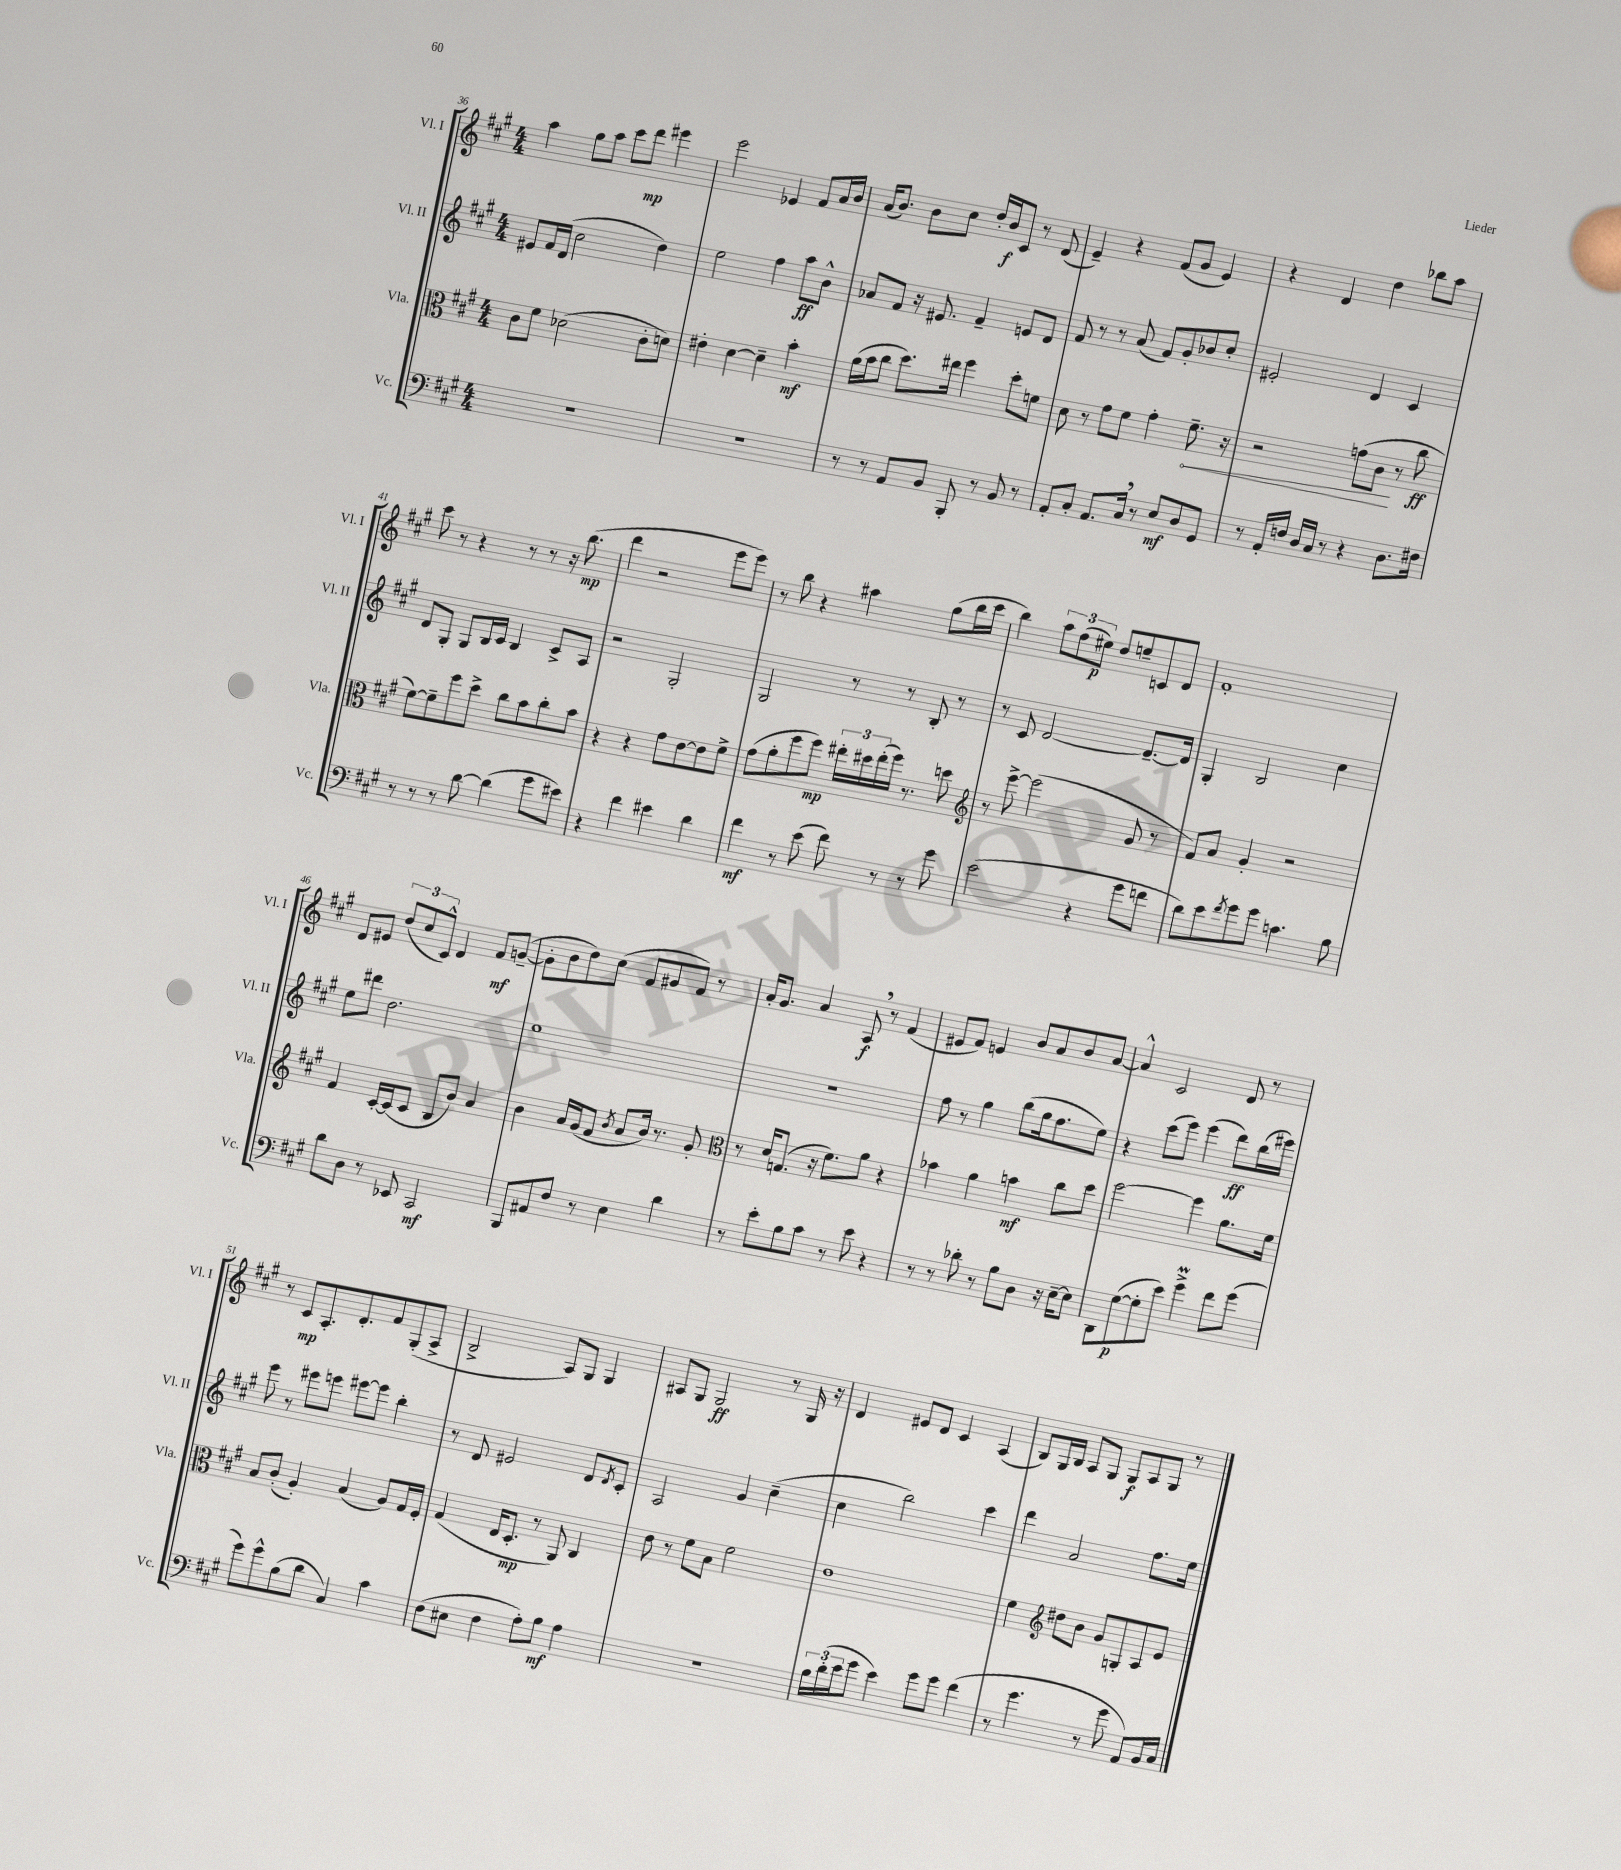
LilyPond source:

<<
\new StaffGroup <<
\new Staff = "s0" \with { instrumentName = "Vl. I" shortInstrumentName = "Vl. I" } {
    \clef treble \key a \major \numericTimeSignature \time 4/4
    a''4 gis''8 a''8 cis'''8 d'''8\mp eis'''4 |
    e'''2 ees'4 fis'8 a'16 b'16 |
    a'16( b'8.) b'8 cis''8 d''16-. b'16\f cis'8 r8 d'8( |
    e'4--) r4 fis'8( gis'8 e'4) |
    r4 d'4 d''4 bes''8 a''8 |
    cis'''8 r8 r4 r8 r8 r16 b''8.\mp( |
    d'''4 r2 e'''8 e'''8) |
    r8 b''8 r4 ais''4 gis''8( b''16 cis'''16 |
    b''4) \tuplet 3/2 { a''8 fis''8( eis''8\p) } d''8 e''8-- c'8 d'8 |
    fis'1-. |
    d'8 eis'8 \tuplet 3/2 { d''8( cis''8 cis'8-^) } d'4 fis'8\mf g'8~--( |
    g'8-. b'8 d''8) cis''8( fis'8 gis'8 fis'8) r8 |
    a'16-. gis'8. a'4 a8\f \breathe r8 fis'4( |
    eis'8 fis'8) e'4 b'8 a'8 b'8 a'8~ |
    a'4-^ cis'2 d'8 r8 |
    r8 cis'8\mp a8.-. d'8.-. fis'8 gis8-.( a8-> |
    b2-> a8) gis8 gis4 |
    ais8 gis8 gis2\ff r8 gis16 r16 |
    d'4 eis'8 d'8 cis'4 a4( |
    b8) gis16 b16 a8 gis8 gis8\f a8 gis8 r8 \bar "|." |
}
\new Staff = "s1" \with { instrumentName = "Vl. II" shortInstrumentName = "Vl. II" } {
    \clef treble \key a \major \numericTimeSignature \time 4/4
    eis'8 fis'16 d'16( cis''2 d''4) |
    e''2 fis''4 a''8\ff b'8-^ |
    aes'8 fis'8 r16 eis'8. fis'4-- e'8 d'8 |
    fis'8 r8 r8 a'8( fis'8) gis'8-. bes'8 cis''8-. |
    eis'2-. d'4 cis'4 |
    d'8 gis8-. gis8 b16 cis'16 b4 cis'8-> a8 |
    r2 gis2-. |
    gis2 r8 r8 b8-. r8 |
    r8 cis'8 d'2~ d'8.~-- d'16 |
    gis4-. b2 cis''4 |
    e''8 dis'''8 d''2. |
    e''1 |
    r1 |
    fis''8 r8 gis''4 b''8( gis''16 fis''8. e''8) |
    r4 cis'''8( e'''8) e'''4( d'''8\ff) b''16( eis'''16) |
    e'''8 r8 eis'''8 e'''8 eis'''8~ eis'''8 b''4-. |
    r8 d'8 eis'2 d'8 \acciaccatura { d'8 } cis'8-. |
    a2 gis'4 cis''4--( |
    cis''4 b''2) cis'''4 |
    d'''4 a'2 fis''8. e''16 \bar "|." |
}
\new Staff = "s2" \with { instrumentName = "Vla." shortInstrumentName = "Vla." } {
    \clef alto \key a \major \numericTimeSignature \time 4/4
    cis'8 fis'8 des'2( cis'8-. d'8) |
    eis'4-. d'4~ d'4-- b'4-.\mf |
    a'16( b'16 cis''8 d''8.) eis''16 fis''4 d''8-. f'8 |
    d'8 r8 gis'8 fis'8 gis'4-. \once \override Hairpin.circled-tip = ##t fis'8.--\< r16 |
    r2 g'8( cis'8\! r8 cis''8\ff |
    fis'8~) fis'8-- fis''8 d''8-> cis''8 b'8 cis''8-. b'8 |
    r4 r4 gis'8 e'8~ e'8 fis'8-> |
    gis'8( a'8-. fis''8 fis''8\mp) \tuplet 3/2 { eis''16-. dis''16 eis''16-.( } fis''16) r8. d''8 |
    \clef treble r8 e'''8~-> e'''2( gis'8 r8 |
    fis'8) a'8 gis'4-. r2 |
    fis'4 cis'16~-. cis'16( cis'8 b8 b'8) a'4 |
    b'4 a'16 gis'16( fis'8 \acciaccatura { b'8 } a'8 b'16) r8. gis'8-. |
    \clef alto r8 d'16 g8.( r16 fis'8.) a'8 r4 |
    bes'4 a'4 b'4\mf cis''8 d''8 |
    fis''2~ fis''4 a'8. fis'16 |
    b8 cis'8-.( a4-.) b4( a8) gis16 fis16-. |
    gis4( e16 d8.-.\mp r8 a,8) cis4 |
    e'8 r8 fis'8 b8 fis'2 |
    e'1 |
    fis'4 \clef treble dis''8 b'8 gis'8 g8-. a8 e'8 \bar "|." |
}
\new Staff = "s3" \with { instrumentName = "Vc." shortInstrumentName = "Vc." } {
    \clef bass \key a \major \numericTimeSignature \time 4/4
    R1 |
    r1 |
    r8 r8 a,8 b,8 b,,8-. r8 b,8 r8 |
    a,8-. cis8-. a,8. cis16 \breathe r8 e8\mf d8 gis,8 |
    r8 a,16-. f16 d16 cis16 r8 r4 d8. fis16 |
    r8 r8 r8 d'8~ d'4( gis'8 eis'8) |
    r4 fis'4 eis'4 d'4 |
    fis'4\mf r8 e'8( fis'8) r8 r8 gis'8 |
    e'2( r4 gis'8 f'8 |
    d'8) e'8 \acciaccatura { fis'8 } gis'8 gis'8 c'4. b8 |
    d'8 d8 r8 ees,8 cis,2\mf |
    b,,8 ais,8 fis8 r8 e4 d'4 |
    r8 e'8-. b8 cis'8 r8 e'8 r4 |
    r8 r8 des'8-. r8 b8 d8 r16 e16~-- e8 |
    d,8 gis8~\p( gis8-. e'8) gis'4->\prall fis'8 gis'8( |
    gis'8) gis'8-^ b8( d'8 cis4) cis'4 |
    fis8( eis8 fis4 a8-.) b8\mf a4 |
    r1 |
    \tuplet 3/2 { b16 d'16-.( e'16 } gis'8 e'4) gis'8 gis'8 fis'4( |
    r8 gis'4. r8 gis'8 a,8) b,16 cis16 \bar "|." |
}
>>
>>
\layout { \context { \Score currentBarNumber = #36 } }
